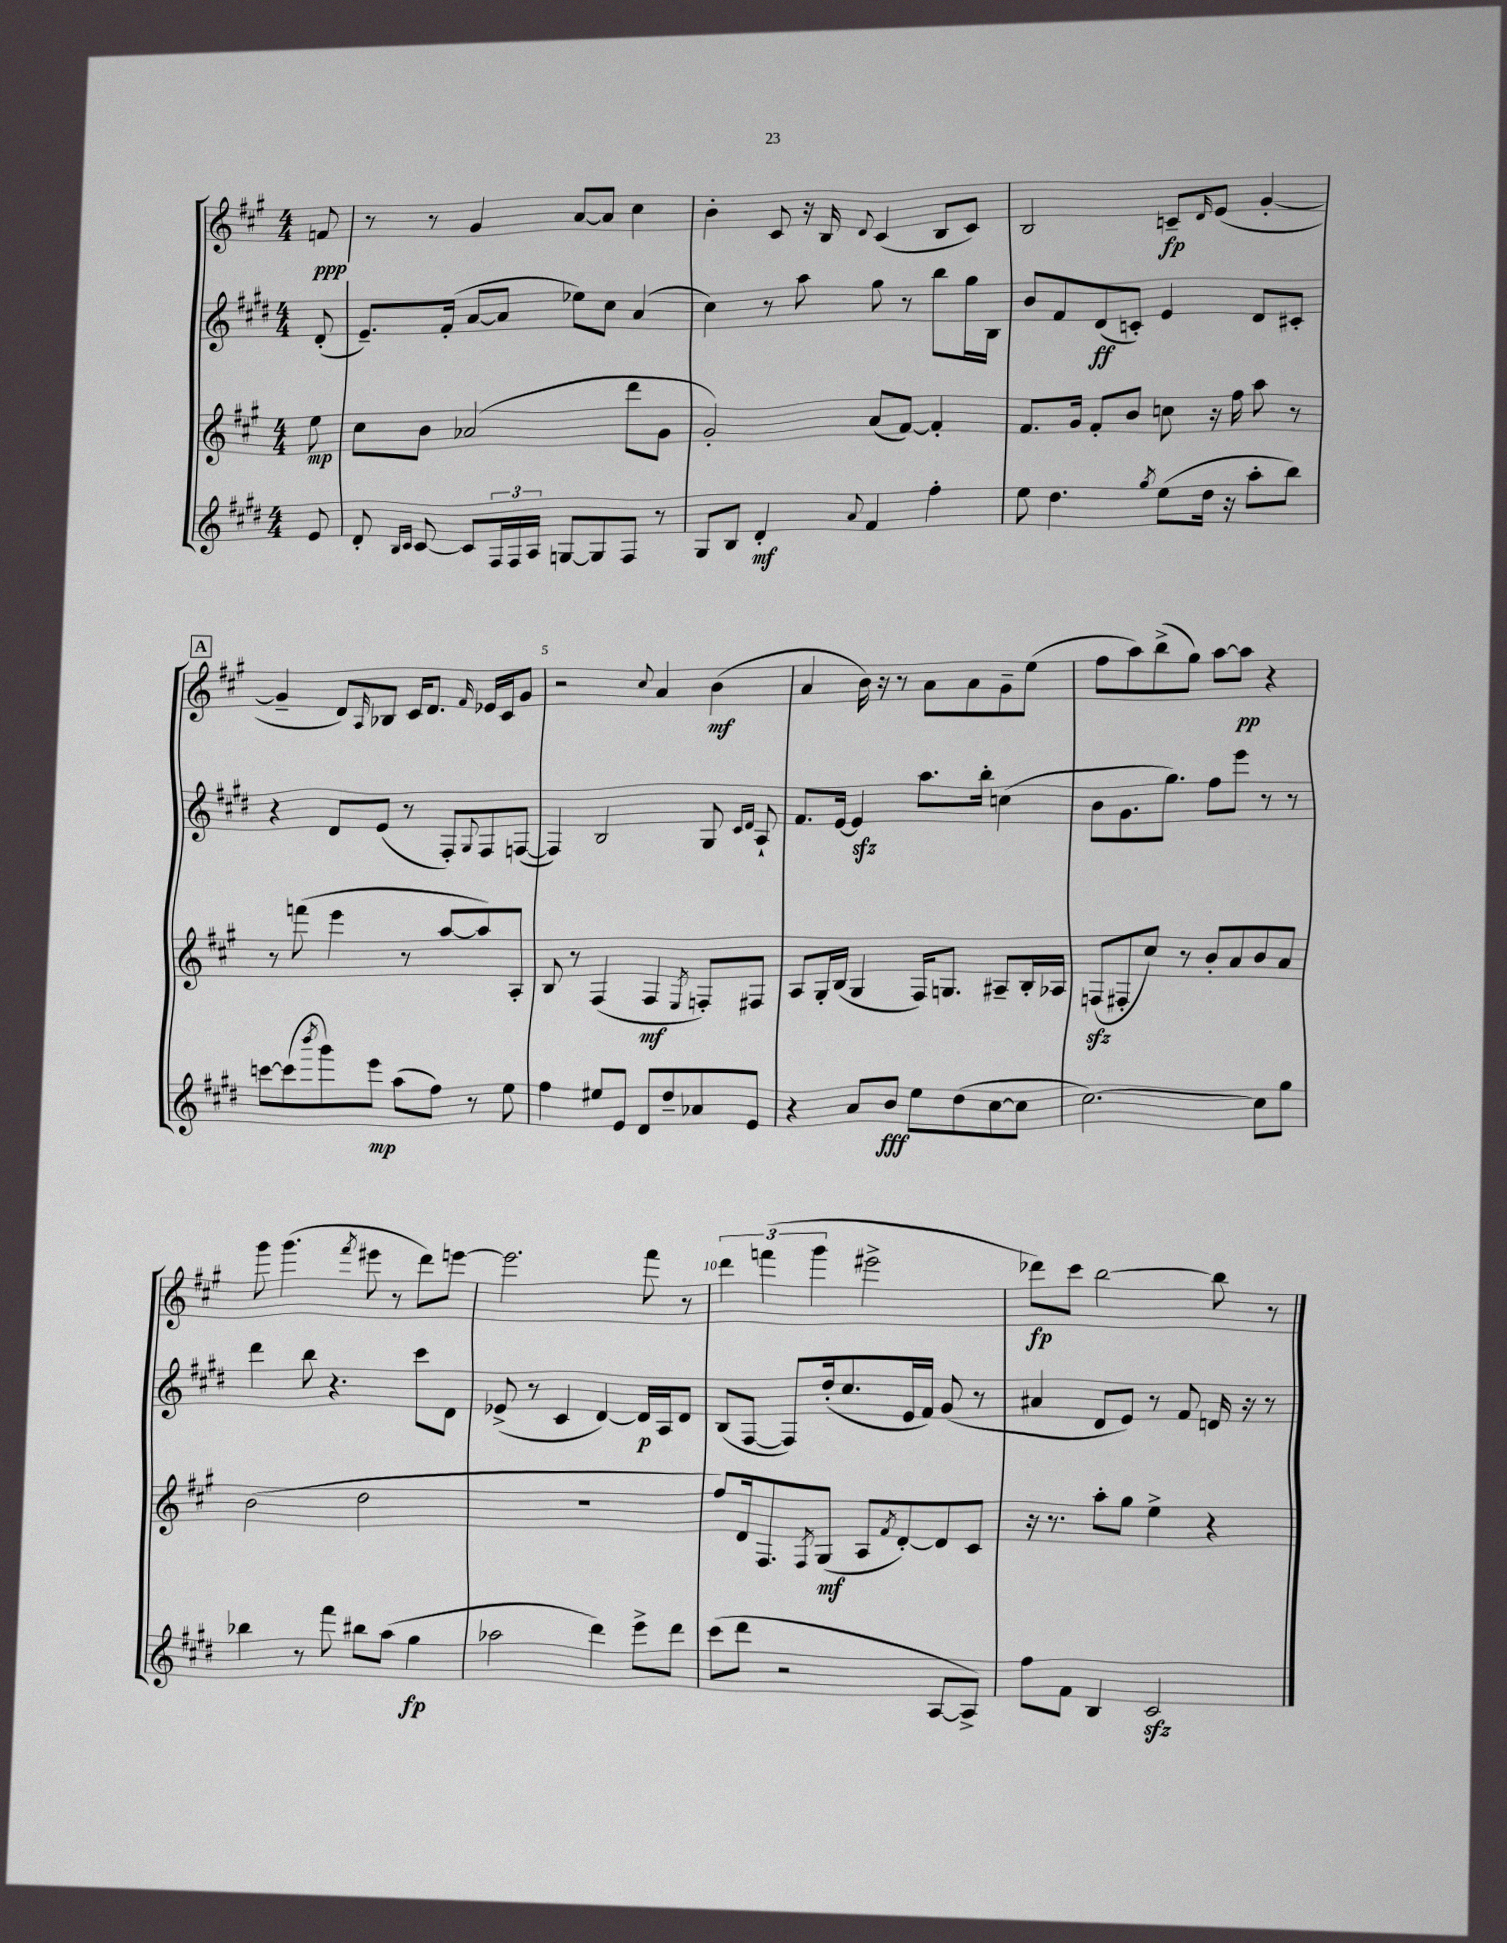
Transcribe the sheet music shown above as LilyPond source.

<<
\new StaffGroup <<
\new Staff = "s0" {
    \clef treble \key a \major \numericTimeSignature \time 4/4 \partial 8
    f'8\ppp |
    r8 r8 gis'4 a'8~ a'8 cis''4 |
    b'4-. cis'8 r16 b16 \appoggiatura { d'8 } cis'4( b8 cis'8) |
    b2 c'8--\fp \grace { d'16 } e'8( gis'4~-. |
    \mark \markup { \box "A" } gis'4-- d'8) \grace { a16 } bes8 cis'16 d'8. \grace { fis'16 } ees'16 cis'16 gis'8 |
    r2 \appoggiatura { cis''8 } a'4 b'4\mf( |
    a'4 b'16) r16 r8 a'8 a'8 gis'8-- e''8( |
    fis''8 a''8) b''8->( gis''8) a''8~ a''8\pp r4 |
    gis'''8 gis'''4.( \acciaccatura { fis'''8 } eis'''8 r8 d'''8) e'''8~ |
    e'''2. fis'''8 r8 |
    \tuplet 3/2 { d'''4 f'''4( gis'''4 } eis'''2-> |
    des'''8\fp) cis'''8 b''2~ b''8 r8 \bar "|." |
}
\new Staff = "s1" {
    \clef treble \key e \major \numericTimeSignature \time 4/4 \partial 8
    dis'8-.( |
    e'8.--) fis'16-.( a'8~ a'8 ees''8) cis''8 a'4( |
    cis''4) r8 a''8 gis''8 r8 b''8 gis''16 b16 |
    b'8 fis'8 dis'8\ff( c'8-.) e'4 dis'8 cis'8-. |
    \mark \markup { \box "A" } r4 dis'8 e'8( r8 fis8-.) \appoggiatura { gis8 } fis8 f8~( |
    f4) b2 gis8 \grace { cis'16 dis'16 } a8-! |
    fis'8. e'16~ e'4\sfz a''8. b''16-. c''4( |
    b'8 gis'8. gis''8.) fis''8 e'''8 r8 r8 |
    dis'''4 b''8 r4. cis'''8 dis'8 |
    ees'8->( r8 cis'4 dis'4~) dis'16\p a16 dis'8 |
    b8( fis8~ fis8) dis''16-.( cis''8. e'16 fis'16) gis'8( r8 |
    ais'4 dis'8 e'8) r8 fis'8 d'16 r16 r8 \bar "|." |
}
\new Staff = "s2" {
    \clef treble \key a \major \numericTimeSignature \time 4/4 \partial 8
    e''8\mp |
    cis''8 b'8 aes'2( d'''8 gis'8 |
    gis'2-.) a'8( fis'8~) fis'4-. |
    fis'8. gis'16 fis'8-. b'8 c''8 r16 fis''16 a''8 r8 |
    \mark \markup { \box "A" } r8 f'''8( e'''4 r8 a''8~ a''8) a8-. |
    b8 r8 fis4( fis4\mf \acciaccatura { e8 } f8-.) fis8 |
    a8 gis16-. b16( gis4 fis16) g8. ais8-- b16-. aes16 |
    f8\sfz( fis8-. cis''8) r8 b'8-. a'8 b'8 a'8 |
    b'2( d''2 |
    R1 |
    fis''8) d'16 fis8. \acciaccatura { fis8 } gis8\mf( a8 \acciaccatura { fis'8 } d'8~-.) d'8 cis'8 |
    r16 r8. a''8-. gis''8 e''4-> r4 \bar "|." |
}
\new Staff = "s3" {
    \clef treble \key e \major \numericTimeSignature \time 4/4 \partial 8
    e'8 |
    dis'8-. \grace { b16 cis'16 } cis'8~ cis'8 \tuplet 3/2 { fis16 fis16 a16 } g8~ g8 fis8 r8 |
    gis8 b8 dis'4-.\mf \appoggiatura { a'8 } fis'4 fis''4-. |
    e''8 dis''4. \acciaccatura { gis''8 } e''8( dis''16 r16 a''8-. b''8) |
    \mark \markup { \box "A" } c'''8~ c'''8( \acciaccatura { b'''8 } gis'''8) e'''8\mp a''8( fis''8) r8 e''8 |
    fis''4 eis''8 e'8 dis'8 dis''8-- aes'8 e'8 |
    r4 a'8 b'8\fff e''8 dis''8( cis''8~ cis''8 |
    cis''2.~) cis''8 gis''8 |
    bes''4 r8 fis'''8 bis''8 a''8( gis''4\fp |
    aes''2 dis'''4) e'''8-> dis'''8 |
    cis'''8( dis'''8 r2 a8~ a8->) |
    fis''8 fis'8 b4 cis'2\sfz \bar "|." |
}
>>
>>
\layout { \context { \Score \override BarNumber.break-visibility = ##(#f #t #t) barNumberVisibility = #(every-nth-bar-number-visible 5) } }
